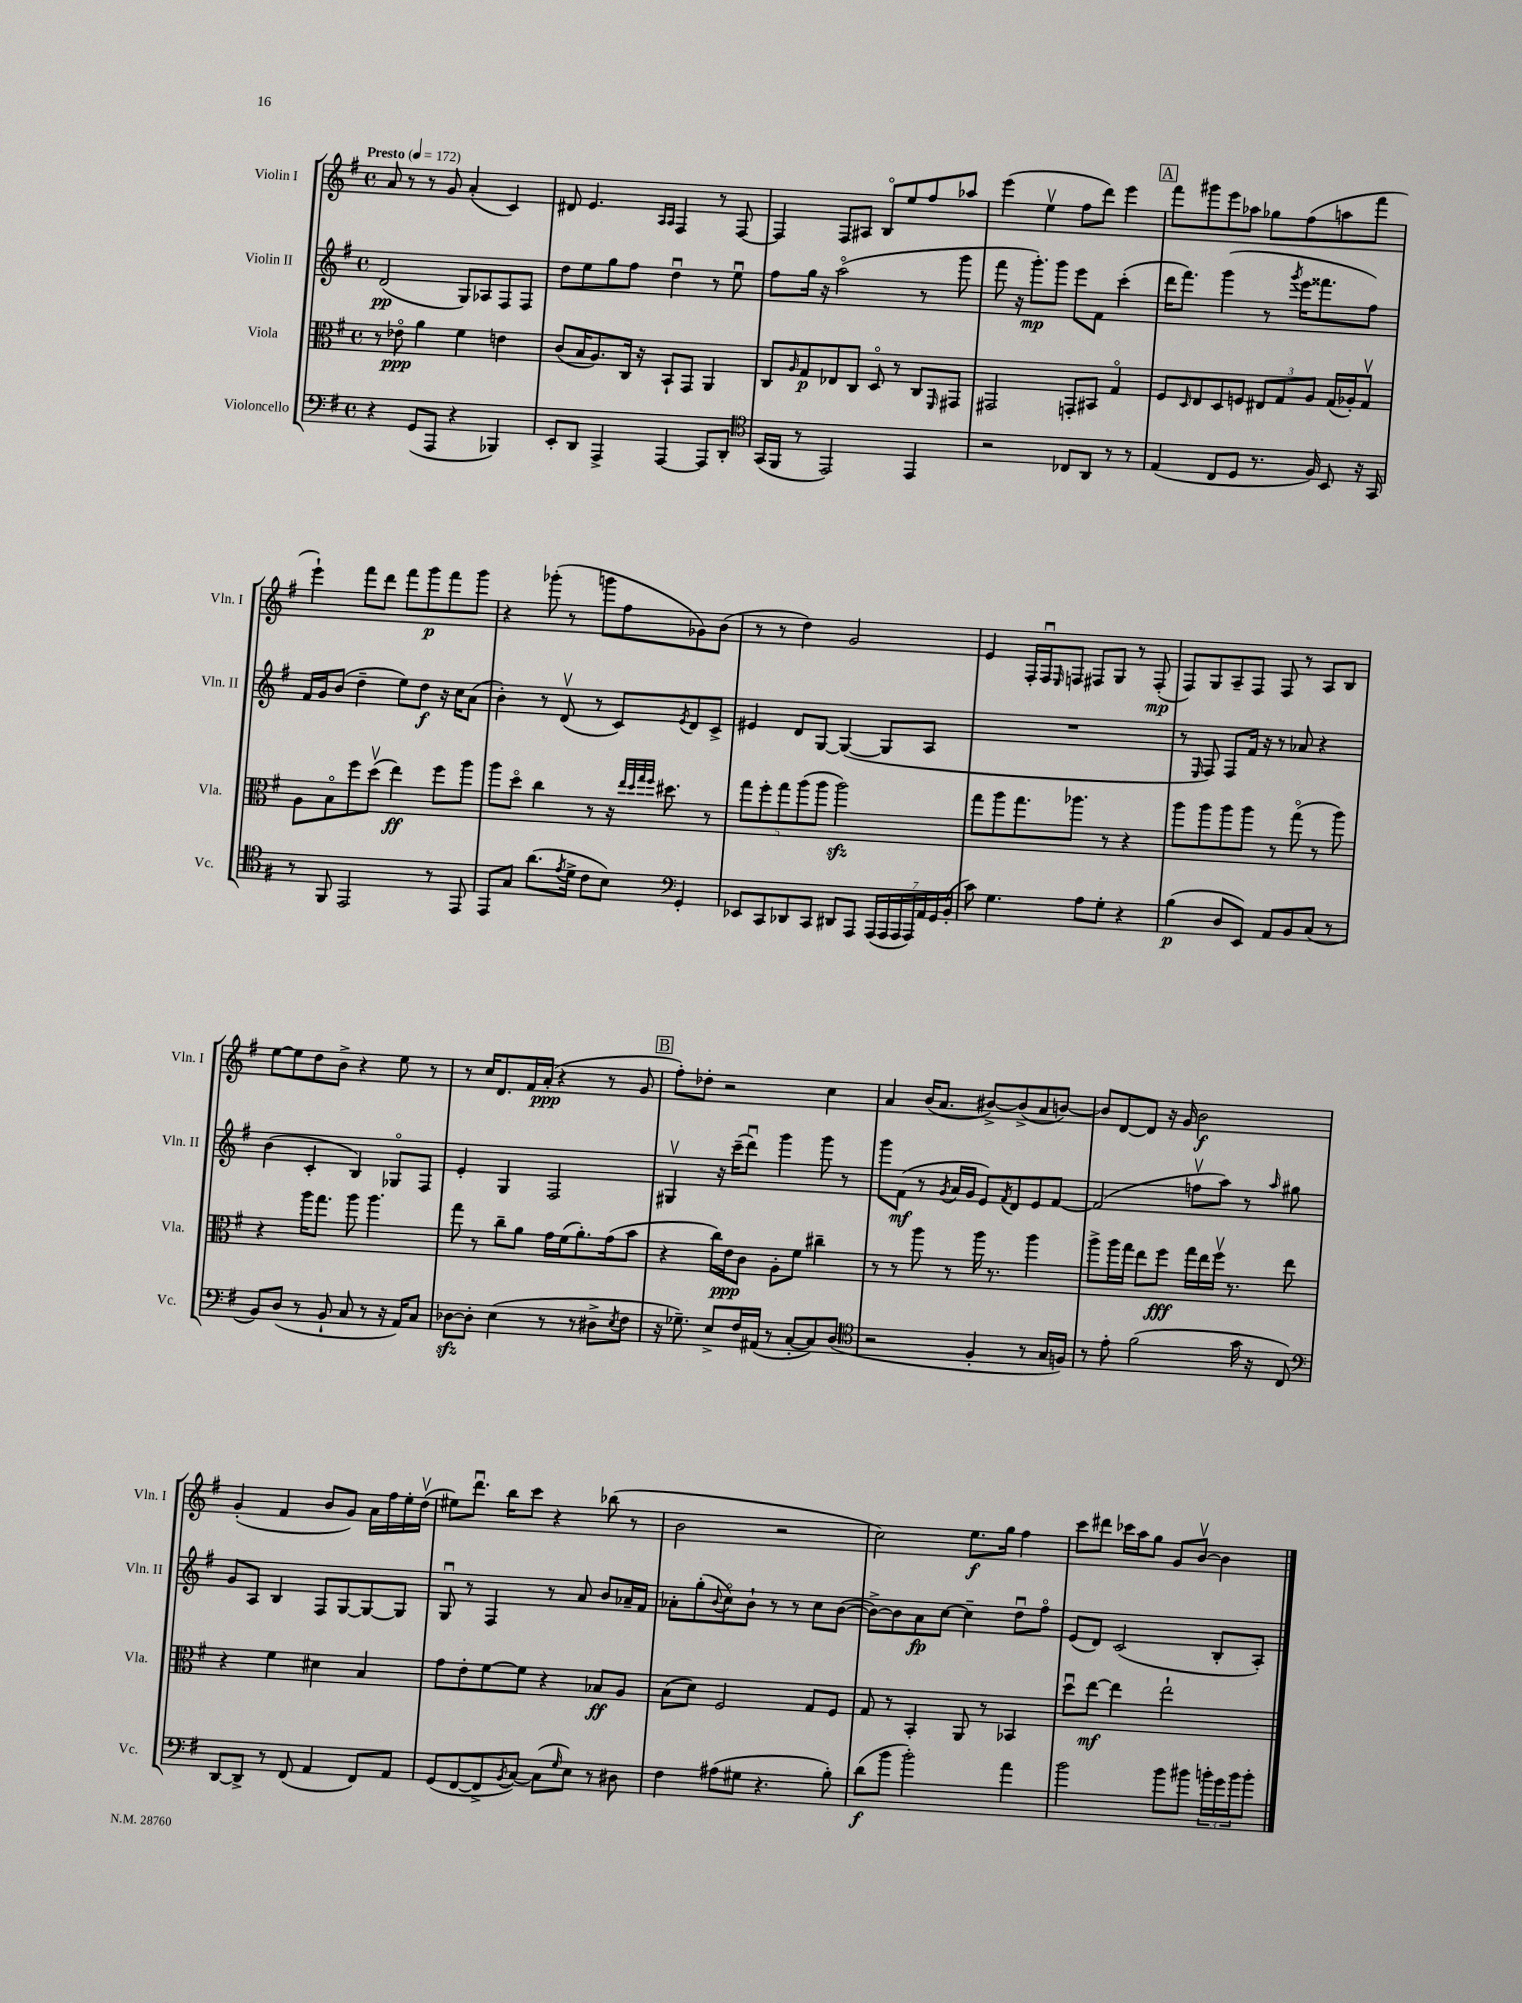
<<
\new StaffGroup <<
\new Staff = "s0" \with { instrumentName = "Violin I" shortInstrumentName = "Vln. I" } {
    \clef treble \key g \major \defaultTimeSignature \time 4/4 \tempo "Presto" 4 = 172
    a'8 r8 r8 g'8 a'4-.( c'4) |
    dis'8 e'4. \grace { a16 a16 } fis4 r8 fis8~ |
    fis4 fis8 ais8 b8\flageolet e''8 fis''8 aes''8 |
    e'''4( e''4\upbow fis''8 d'''8) e'''4 |
    \mark \markup { \box "A" } fis'''8 gis'''8 e'''8 aes''8 ges''8 fis''8( a''8 fis'''8 |
    e'''4-!) fis'''8 d'''8 fis'''8 g'''8\p fis'''8 g'''8 |
    r4 ges'''8-.( r8 g'''8 fis''8 ges'8) b'8( |
    r8 r8 d''4) g'2 |
    e'4 fis16-. fis16\downbow \grace { e16 } f8 fis8 g8 r8 fis8-.\mp( |
    fis8) g8 a8-- fis8 fis8 r8 a8 b8 |
    e''8~ e''8 d''8 b'8-> r4 e''8 r8 |
    r8 c''16 d'8. fis'16 a'16-.\ppp( r4 r8 g'8 |
    \mark \markup { \box "B" } fis''8-.) des''8-. r2 c''4 |
    a'4 b'16( a'8. bis'8~->) bis'8->( a'8 b'8~) |
    b'8 d'8~ d'8 r16 g'16 b'2\f |
    g'4-.( fis'4 b'8 g'8) a'16 fis''16 e''16-. d''16\upbow( |
    eis''8) d'''8.\downbow b''16 c'''8 r4 bes''8( r8 |
    b'2 r2 |
    c''2) e''8.\f g''16 fis''4 |
    c'''8 dis'''8 ces'''16 a''16 g''8 g'8 b'8~\upbow b'4 \bar "|." |
}
\new Staff = "s1" \with { instrumentName = "Violin II" shortInstrumentName = "Vln. II" } {
    \clef treble \key g \major \defaultTimeSignature \time 4/4
    d'2\pp( g8) aes8 fis8 fis8 |
    d''8 e''8 g''8 fis''8 d''4\downbow r8 e''8\downbow |
    fis''8 g''16 r16 a''2\flageolet( r8 g'''8 |
    fis'''8 r16 g'''8.-.\mp) g'''8 e'''8 fis'8 c'''4-.( |
    \mark \markup { \box "A" } d'''16 fis'''8.) g'''4( r8 \acciaccatura { g'''8 } e'''16 fisis'''8. fis''8) |
    fis'16 g'16 b'8( d''4-- e''8) d''8\f r16 c''16 a'8( |
    b'4-.) r8 d'8\upbow( r8 c'8) \acciaccatura { e'8 } d'8 c'8-> |
    eis'4 d'8 g8~ g4~( g8 a8 |
    R1 |
    r8 \grace { e16 } fis8) fis8 fis'16 r16 r8 aes'8 r4 |
    b'4( c'4-. b4) ges8\flageolet fis8 |
    e'4-. g4 fis2 |
    \mark \markup { \box "B" } gis4\upbow r16 c'''16--( d'''8\downbow) g'''4 g'''8 r8 |
    g'''8 fis'8\mf( r8 \acciaccatura { g'8 } a'16 g'16 e'8) \acciaccatura { fis'8 } d'8 e'8 fis'8~ |
    fis'2( f''8\upbow a''8) r8 \grace { a''16 } gis''8 |
    g'8 a8 b4 fis8 g8~ g8~ g8 |
    g8\downbow r8 fis4 r8 a'8 b'8 aes'16-- fis'16 |
    aes'8-. g''8-.( \appoggiatura { b'8 } c''8\flageolet) b'8-! r8 r8 c''8 b'8~( |
    b'8~->) b'8 a'8\fp c''8~ c''4-- d''8\downbow fis''8\flageolet |
    e'8( d'8) c'2( b8-. a8-.) \bar "|." |
}
\new Staff = "s2" \with { instrumentName = "Viola" shortInstrumentName = "Vla." } {
    \clef alto \key g \major \defaultTimeSignature \time 4/4
    r8 ees'8\flageolet\ppp a'4 fis'4 e'4 |
    c'8( b16 a8.) c16 r16 b,8-! g,8 a,4 |
    c8 \grace { a16 } g8\p ees8 c8 d8\flageolet r8 c8 \grace { fis,16 } gis,8 |
    gis,2 g,8-. bis,8 g4\flageolet |
    \mark \markup { \box "A" } fis8 \grace { d16 } e8 d8 f8 \tuplet 3/2 { eis8 g8 a8 } g16( aes16-.) g8\upbow |
    a8 b8\flageolet fis''8 d''8\upbow( e''4\ff) fis''8 a''8 |
    a''8 d''8\flageolet c''4 r8 r16 \grace { e''32 d''32 g''32 fis''32 } dis''8. r8 |
    \tuplet 5/4 { g''8 fis''8-. g''8 a''8( a''8 } a''2\sfz) |
    g''8 a''8 g''8. aes''8. r8 r4 |
    a''8 a''8 a''8 a''8 r8 g''8\flageolet( r8 a''8) |
    r4 a''16 g''8. a''8 a''4. |
    g''8 r8 c''8-- a'8 g'16 fis'16( a'8.-.) g'16( b'8 |
    \mark \markup { \box "B" } r4 c''16) e'16\ppp c'8 a8-. fis'8 cis''4-- |
    r8 r8 a''8 r8 a''16 r8. a''4 |
    a''8-> a''16 g''16 e''8 fis''8\fff g''16 e''16 fis''16\upbow r8. e''8 |
    r4 fis'4 dis'4 b4 |
    g'8 e'8-. fis'8~ fis'8 r4 bes8\ff a8 |
    b8( d'8) fis2 g8 fis8 |
    g8 r8 b,4-. a,8 r8 bes,4 |
    d''8\downbow e''8~\mf e''4 e''2-! \bar "|." |
}
\new Staff = "s3" \with { instrumentName = "Violoncello" shortInstrumentName = "Vc." } {
    \clef bass \key g \major \defaultTimeSignature \time 4/4
    r4 g,8( a,,8 r4 bes,,4) |
    e,8-. d,8 a,,4-> a,,4~ a,,8 d,8-. |
    \clef tenor g,16( fis,16 r8 e,2) e,4 |
    r2 ces8 a,8 r8 r8 |
    \mark \markup { \box "A" } e4( c8 d8 r8. fis16) b,8 r16 g,16 |
    r8 fis,8 e,2 r8 e,8 |
    e,8 g8 a'8.( \acciaccatura { e'8 } d'16-> c'8 b8) \clef bass g,4-. |
    ees,8 c,8 des,8 c,8 dis,8 a,,8 \tuplet 7/4 { a,,16( a,,16 a,,16 a,,16) a,16 g,16 b,16-.( } |
    c'8) g4. a8 g8-. r4 |
    b4\p( d8 e,8) a,8 b,8 c8( r8 |
    b,8) d8( r8 b,8-! c8 r8 r16 a,16) c8 |
    des8~\sfz des8-. e4( r8 r8 dis8-> \acciaccatura { e8 } fis8 |
    \mark \markup { \box "B" } r16 ges8.--) e8-> fis16 ais,16( r8 c8~-. c8) d8( |
    \clef tenor r2 fis4-. r8 g16 f16) |
    r8 e'8-. fis'2( g'16 r16 c8) |
    \clef bass d,8~ d,8-> r8 fis,8( a,4 fis,8) a,8 |
    g,8( fis,8~ fis,8-> \acciaccatura { b,8 } c8~) c8( \grace { g16 } e8) r8 dis8 |
    fis4 ais8( gis8 r4. b8-.) |
    d'8\f( b'8 b'2-.) a'4 |
    b'2 b'8 bis'8 \tuplet 3/2 { b'16-. g'16 b'16 } b'8-. \bar "|." |
}
>>
>>
\layout { \context { \Score \remove "Bar_number_engraver" } }
